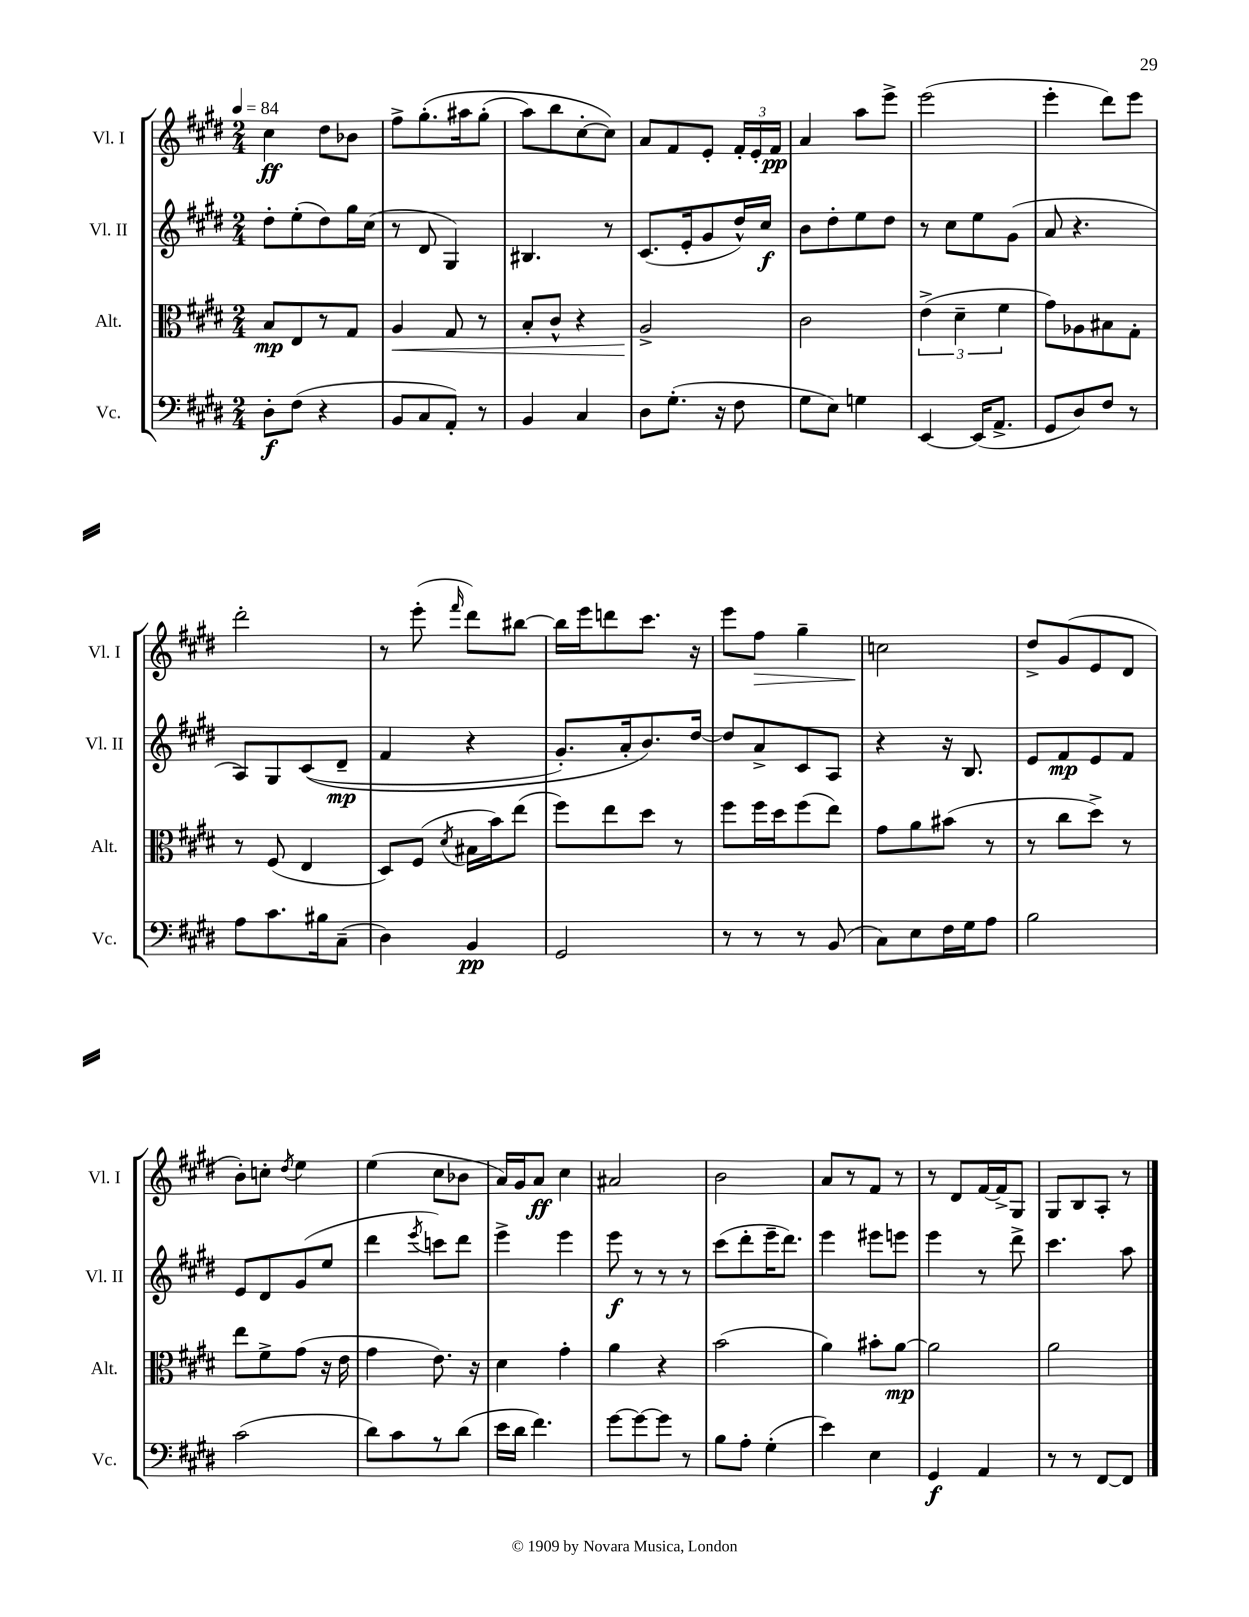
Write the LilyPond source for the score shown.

<<
\new StaffGroup <<
\new Staff = "s0" \with { instrumentName = "Vl. I" shortInstrumentName = "Vl. I" } {
    \clef treble \key e \major \numericTimeSignature \time 2/4 \tempo 4 = 84
    \autoBeamOff cis''4\ff dis''8[ bes'8] |
    fis''8[-> gis''8.-.\( ais''16 gis''8]-.( |
    a''8[) b''8 cis''8~-. cis''8]\) |
    a'8[ fis'8 e'8]-. \tuplet 3/2 { fis'16[-. e'16-. fis'16]\pp } |
    a'4 a''8[ e'''8]-> |
    e'''2( |
    e'''4-. dis'''8[) e'''8] |
    dis'''2-. |
    r8 e'''8-.( \grace { fis'''16 } dis'''8[) bis''8]~ |
    bis''16[ e'''16 d'''8 cis'''8.] r16 |
    e'''8[ fis''8]\> gis''4-- |
    c''2\! |
    dis''8[-> gis'8( e'8 dis'8] |
    b'8[-.) c''8]-. \acciaccatura { dis''8 } e''4 |
    e''4( cis''8[ bes'8] |
    a'16[) gis'16 a'8]\ff cis''4 |
    ais'2 |
    b'2 |
    a'8[ r8 fis'8] r8 |
    r8 dis'8[ fis'16~ fis'16-> gis8] |
    gis8[ b8 a8]-. r8 \bar "|." |
}
\new Staff = "s1" \with { instrumentName = "Vl. II" shortInstrumentName = "Vl. II" } {
    \clef treble \key e \major \numericTimeSignature \time 2/4
    \autoBeamOff dis''8[-. e''8-.( dis''8) gis''16 cis''16]( |
    r8 dis'8 gis4) |
    bis4. r8 |
    cis'8.[( e'16-. gis'8 dis''16-^) cis''16]\f |
    b'8[ dis''8-. e''8 dis''8] |
    r8 cis''8[ e''8 gis'8]( |
    a'8 r4. |
    a8[) gis8 cis'8(\( dis'8]--\mp |
    fis'4 r4 |
    gis'8.[-.) a'16-. b'8.\) dis''16]~ |
    dis''8[ a'8-> cis'8 a8] |
    r4 r16 b8. |
    e'8[ fis'8\mp e'8 fis'8] |
    e'8[ dis'8 gis'8( e''8] |
    dis'''4 \acciaccatura { e'''8 } c'''8[) dis'''8] |
    e'''4-> e'''4 |
    e'''8\f r8 r8 r8 |
    cis'''8[( dis'''8-. e'''16-- dis'''8.]) |
    e'''4 eis'''8[ e'''8] |
    e'''4 r8 dis'''8-> |
    cis'''4. a''8 \bar "|." |
}
\new Staff = "s2" \with { instrumentName = "Alt." shortInstrumentName = "Alt." } {
    \clef alto \key e \major \numericTimeSignature \time 2/4
    \autoBeamOff b8[\mp e8 r8 gis8] |
    a4\< gis8 r8 |
    b8[-. cis'8]-^ r4 |
    a2->\! |
    cis'2 |
    \tuplet 3/2 { e'4->( dis'4-- fis'4 } |
    gis'8[) aes8 bis8 gis8]-. |
    r8 fis8( e4 |
    dis8[) fis8]( \acciaccatura { dis'8 } bis16[ b'16) e''8]( |
    fis''8[) e''8 dis''8] r8 |
    fis''8[ fis''16 dis''16 fis''8( e''8]) |
    gis'8[ a'8 bis'8]( r8 |
    r8 cis''8[ dis''8]->) r8 |
    e''8[ fis'8-> gis'8]( r16 e'16 |
    gis'4 e'8.) r16 |
    dis'4 gis'4-. |
    a'4 r4 |
    b'2( |
    a'4) bis'8[-. a'8]~\mp |
    a'2 |
    a'2 \bar "|." |
}
\new Staff = "s3" \with { instrumentName = "Vc." shortInstrumentName = "Vc." } {
    \clef bass \key e \major \numericTimeSignature \time 2/4
    \autoBeamOff dis8[-.\f fis8]( r4 |
    b,8[ cis8 a,8]-.) r8 |
    b,4 cis4 |
    dis8[ gis8.]-.( r16 fis8 |
    gis8[ e8]) g4 |
    e,4~ e,16[( a,8.]-> |
    gis,8[ dis8) fis8] r8 |
    a8[ cis'8. bis16 cis8]--( |
    dis4) b,4\pp |
    gis,2 |
    r8 r8 r8 b,8( |
    cis8[) e8 fis16 gis16 a8] |
    b2 |
    cis'2( |
    dis'8[) cis'8 r8 dis'8]( |
    e'16[ dis'16] fis'4.) |
    gis'8[~ gis'8~ gis'8] r8 |
    b8[ a8]-. gis4-.( |
    e'4) e4 |
    gis,4\f a,4 |
    r8 r8 fis,8[~ fis,8] \bar "|." |
}
>>
>>
\layout { \context { \Score \remove "Bar_number_engraver" } }
